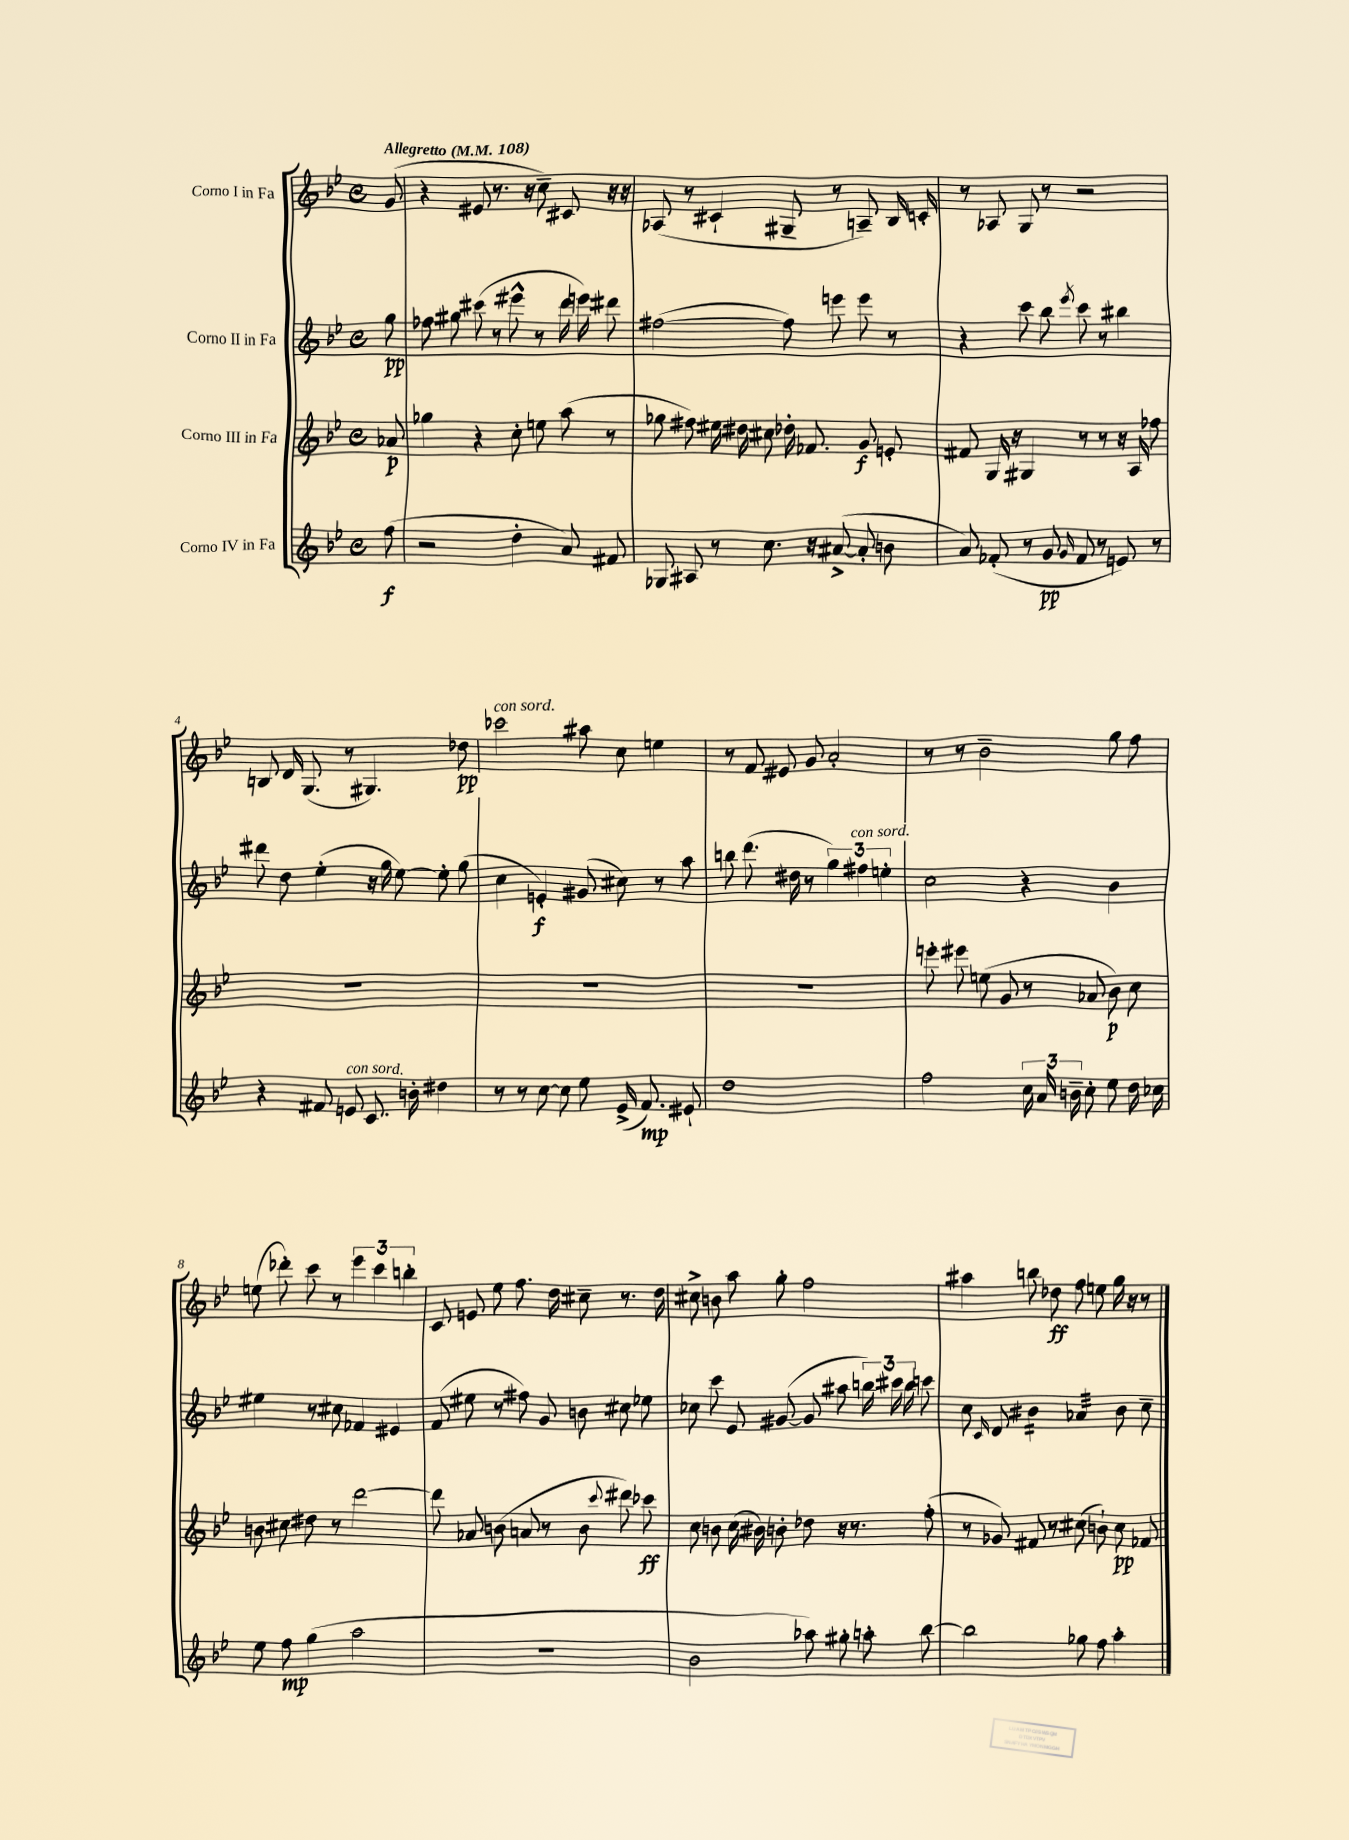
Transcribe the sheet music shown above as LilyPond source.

<<
\new StaffGroup <<
\new Staff = "s0" \with { instrumentName = "Corno I in Fa" } {
    \clef treble \key bes \major \defaultTimeSignature \time 4/4 \partial 8 \tempo "Allegretto" 4 = 108
    \autoBeamOff g'8( |
    r4 eis'8 r8. r16 c''8--) cis'8 r16 r16 |
    aes8( r8 cis'4-! gis8-- r8 a8--) bes16 c'16-. |
    r8 aes8 g8 r8 r2 |
    b8 d'16 g8.( r8 gis4.) des''8\pp |
    ces'''2^\markup { \italic "con sord." } ais''8 c''8 e''4 |
    r8 f'8 eis'8 g'8 a'2-. |
    r8 r8 bes'2-- g''8 f''8 |
    e''8( des'''8-.) c'''8 r8 \tuplet 3/2 { ees'''4 c'''4 b''4-. } |
    c'8 e'8 ees''8 f''8. d''16 cis''8-- r8. d''16 |
    cis''8-> b'8 a''8 g''8-. f''2 |
    ais''4 b''8 des''8\ff f''8 e''8 g''16 r16 r8 \bar "|." |
}
\new Staff = "s1" \with { instrumentName = "Corno II in Fa" } {
    \clef treble \key bes \major \defaultTimeSignature \time 4/4 \partial 8
    \autoBeamOff g''8\pp |
    fes''8 gis''8 cis'''8( r8 eis'''8-^ r8 d'''16 e'''16) dis'''8 |
    fis''2~( fis''8) e'''8 e'''8 r8 |
    r4 c'''8 bes''8 \acciaccatura { ees'''8 } c'''8 r8 bis''4 |
    dis'''8 d''8 ees''4-.( r16 g''16 ees''8~) ees''8-. g''8( |
    c''4 e'4-.\f) gis'8( cis''8) r8 a''8 |
    b''8 d'''8.( dis''16 r8 \tuplet 3/2 { g''4) fis''4^\markup { \italic "con sord." } e''4-. } |
    c''2 r4 bes'4 |
    eis''4 r8 cis''8 fes'4 eis'4 |
    f'8( eis''8 r8 fis''8) g'8 b'8 cis''8 ees''8 |
    ces''8 c'''8 ees'8 gis'8~( gis'8 ais''8 \tuplet 3/2 { b''16) cis'''16 b''16 } c'''8 |
    c''8 \grace { c'16 } d'8 bis'4:16 aes'4:32 bis'8 c''8-- \bar "|." |
}
\new Staff = "s2" \with { instrumentName = "Corno III in Fa" } {
    \clef treble \key bes \major \defaultTimeSignature \time 4/4 \partial 8
    \autoBeamOff aes'8\p |
    ges''4 r4 c''8-. e''8 a''8( r8 |
    ges''8 fis''8) eis''16 dis''16 cis''8 des''16-. fes'8. g'8\f e'8-. |
    fis'8 g16 r16 gis4 r8 r8 r16 a16 fes''8 |
    R1 |
    R1 |
    R1 |
    e'''8-. eis'''8 e''8( g'8 r8 aes'8 bes'8\p) c''8 |
    b'8 cis''8 dis''8 r8 d'''2~ |
    d'''8 aes'8 b'8( a'8 r8 b'8 \appoggiatura { c'''8 } dis'''8) ces'''8\ff |
    c''8 b'8 c''16( bis'16) b'8-. des''8 r16 r8. f''8-.( |
    r8 ges'8) fis'8 r8 cis''8( b'8-!) cis''8\pp fes'8 \bar "|." |
}
\new Staff = "s3" \with { instrumentName = "Corno IV in Fa" } {
    \clef treble \key bes \major \defaultTimeSignature \time 4/4 \partial 8
    \autoBeamOff f''8\f( |
    r2 d''4-. a'8) fis'8 |
    ges8 ais8 r8 c''8. r16 ais'8~->( ais'8-. b'8 |
    a'8) fes'8-.( r8 g'8\pp \grace { g'16 } fes'8 r8 e'8) r8 |
    r4 fis'8 e'8^\markup { \italic "con sord." } c'8. b'16-. dis''4 |
    r8 r8 c''8~ c''8 ees''8 ees'16->( f'8.\mp) eis'8-! |
    d''1 |
    f''2 \tuplet 3/2 { c''16 a'16 b'16-- } c''8-. ees''8 d''16 ces''16 |
    ees''8 f''8\mp g''4( a''2 |
    R1 |
    bes'2 aes''8) gis''8-. a''8-. bes''8~ |
    bes''2 ges''8 f''8 a''4-. \bar "|." |
}
>>
>>
